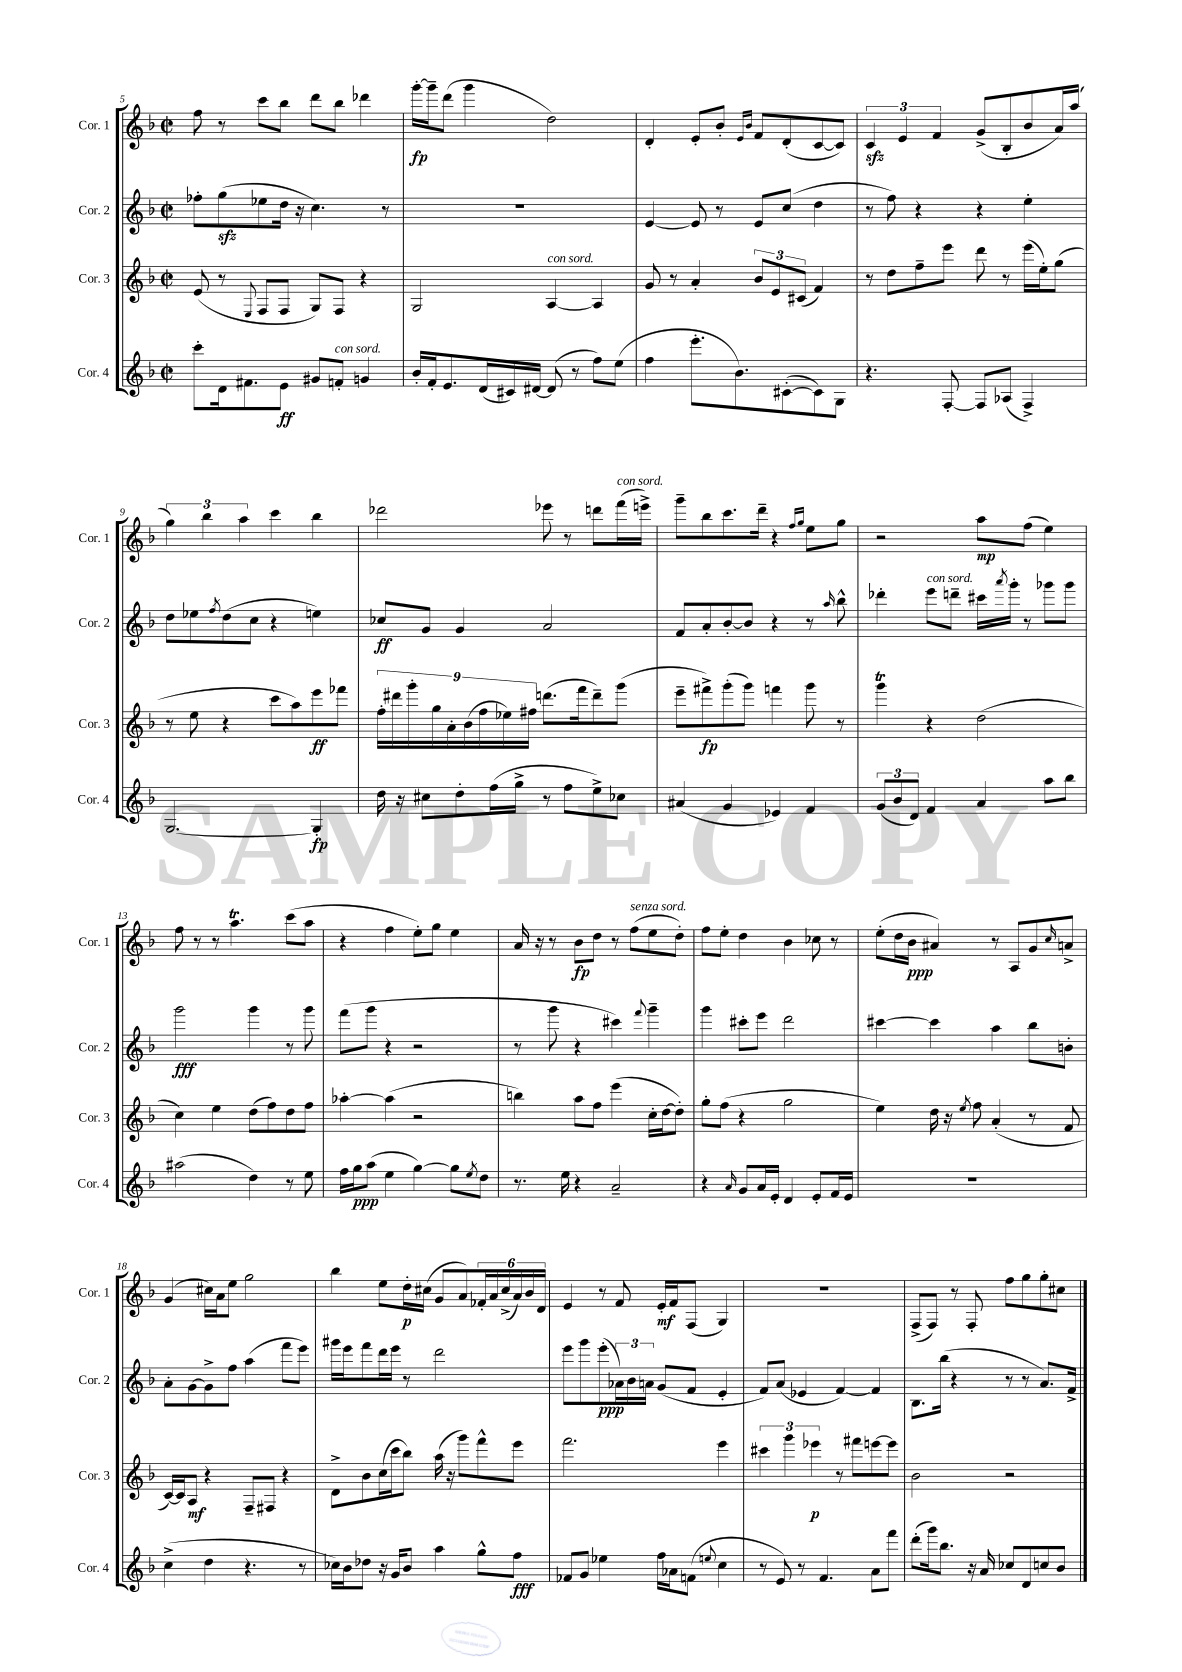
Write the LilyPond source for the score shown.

<<
\new StaffGroup <<
\new Staff = "s0" \with { instrumentName = "Cor. 1" shortInstrumentName = "Cor. 1" } {
    \clef treble \key f \major \defaultTimeSignature \time 2/2
    f''8 r8 c'''8 bes''8 d'''8 bes''8 des'''4 |
    g'''16~-.\fp g'''16-- d'''8( g'''4 d''2) |
    d'4-. e'8-. bes'8-. \grace { e'16 bes'16 } f'8 d'8-.( c'8~ c'8) |
    \tuplet 3/2 { c'4\sfz e'4 f'4 } g'8->( bes8-. bes'8 a'16) a''16( |
    \tuplet 3/2 { g''4) bes''4 a''4 } c'''4 bes''4 |
    des'''2 ees'''8 r8 d'''8 f'''16^\markup { \italic "con sord." }( e'''16->) |
    g'''8-- bes''8 c'''8. d'''16-- r4 \grace { f''16 g''16 } e''8 g''8 |
    r2 a''8\mp f''8( e''4) |
    f''8 r8 r8 a''4.\trill c'''8( a''8 |
    r4 f''4 e''8-.) g''8 e''4 |
    a'16 r16 r8 bes'8\fp d''8 r8 f''8^\markup { \italic "senza sord." }( e''8 d''8-.) |
    f''8 e''8-. d''4 bes'4 ces''8 r8 |
    e''8-.( d''16 bes'16\ppp ais'4) r8 a8 g'8 \grace { c''16 } a'8-> |
    g'4( cis''16) a'16 e''8 g''2 |
    bes''4 e''8 d''16-.\p cis''16( g'8 a'8) \tuplet 6/4 { fes'16-. a'16 cis''16->( a'16) bes'16 d'16 } |
    e'4 r8 f'8 e'16-.\mf f'16 f8( g4) |
    R1 |
    f8->( f8) r8 f8-. f''8 g''8 g''8-. cis''8 \bar "|." |
}
\new Staff = "s1" \with { instrumentName = "Cor. 2" shortInstrumentName = "Cor. 2" } {
    \clef treble \key f \major \defaultTimeSignature \time 2/2
    fes''8-. g''8\sfz( ees''8 d''16 r16 c''4.) r8 |
    R1 |
    e'4~ e'8 r8 e'8 c''8( d''4 |
    r8 f''8) r4 r4 e''4-. |
    d''8 ees''8 \acciaccatura { f''8 } d''8( c''8 r4 e''4) |
    ces''8\ff g'8 g'4 a'2 |
    f'8 a'8-. bes'8~-. bes'8 r4 r8 \grace { a''16 } bes''8-^ |
    des'''4-. e'''8^\markup { \italic "con sord." } d'''8-- cis'''16 \acciaccatura { a'''8 } g'''16-. r8 ges'''8 ges'''8 |
    g'''2\fff g'''4 r8 g'''8 |
    f'''8( g'''8 r4 r2 |
    r8 g'''8 r4 cis'''4) \appoggiatura { f'''8 } g'''4-- |
    g'''4 cis'''8-. e'''8 d'''2 |
    cis'''4~ cis'''4 a''4 bes''8 b'8-. |
    a'8-. g'8~ g'8-> f''8 a''4( f'''8 e'''8) |
    gis'''16 e'''16 f'''8 d'''16 e'''16 r8 d'''2 |
    e'''8 g'''8 e'''8-.\ppp( \tuplet 3/2 { aes'16) bes'16 a'16 } g'8( f'8 e'4-. |
    f'8) a'8( ees'4 f'4~) f'4 |
    bes8. bes''16( r4 r8 r8 a'8.) f'16-> \bar "|." |
}
\new Staff = "s2" \with { instrumentName = "Cor. 3" shortInstrumentName = "Cor. 3" } {
    \clef treble \key f \major \defaultTimeSignature \time 2/2
    e'8( r8 \appoggiatura { e8 } f8 f8 g8) f8 r4 |
    g2 a4~^\markup { \italic "con sord." } a4 |
    g'8 r8 a'4-. \tuplet 3/2 { bes'8 e'8 cis'8( } f'4) |
    r8 d''8 f''8-- e'''8 d'''8 r8 e'''16( e''16-.) g''8( |
    r8 e''8 r4 c'''8 a''8) e'''8\ff fes'''8 |
    \tuplet 9/8 { f''16-. dis'''16 g'''16-. g''16 a'16-. bes'16( f''16 ees''16) fis''16 } d'''8.( f'''16 d'''8--) g'''8( |
    e'''8-- fis'''8->\fp) g'''8-.( g'''8) f'''4 g'''8 r8 |
    g'''4\trill r4 d''2( |
    c''4) e''4 d''8( f''8) d''8 f''8 |
    aes''4~-. aes''4( r2 |
    b''4) a''8 f''8 e'''4( c''16-. d''16~ d''8-.) |
    g''8-. f''8( r4 g''2 |
    e''4) d''16 r16 \acciaccatura { e''8 } f''8 a'4-.( r8 f'8 |
    c'16~) c'16 a8\mf r4 f8-- fis8 r4 |
    d'8-> bes'8 c''16( c'''16 bes''8) a''16( r16 g'''8) f'''8-^ e'''8 |
    f'''2. e'''4 |
    \tuplet 3/2 { cis'''4 g'''4 ees'''4\p } r8 fis'''8 e'''8~ e'''8 |
    bes'2 r2 \bar "|." |
}
\new Staff = "s3" \with { instrumentName = "Cor. 4" shortInstrumentName = "Cor. 4" } {
    \clef treble \key f \major \defaultTimeSignature \time 2/2
    c'''8-. d'16 fis'8. e'8\ff gis'8 f'8-.^\markup { \italic "con sord." } g'4 |
    bes'16-. f'16-. e'8. d'16( cis'16) dis'16~ dis'8( r8 f''8) e''8( |
    f''4 e'''8.-. bes'8.) cis'8~-.( cis'8) g8 |
    r4. f8~-. f8 aes8( f4->) |
    g2.~ g4-.\fp |
    d''16 r16 cis''8 d''8-. f''16( g''16-> r8 f''8 e''8->) ces''8 |
    ais'4( g'4 ees'4) f'4 |
    \tuplet 3/2 { g'8( bes'8 d'8) } f'4 a'4 a''8 bes''8 |
    ais''2( d''4) r8 e''8 |
    f''16 g''16\ppp a''8( e''4 g''4~) g''8 \acciaccatura { e''8 } d''8 |
    r8. e''16 r4 a'2-- |
    r4 \grace { a'16 } g'8 a'16 e'16-. d'4 e'8-. f'16 e'16 |
    R1 |
    c''4->( d''4 r4. r8 |
    ces''16) bes'16 des''8 r16 g'16 bes'8 a''4 g''8-^ f''8\fff |
    fes'8 g'8 ees''4 f''16 aes'16 f'8( \appoggiatura { e''8 } c''4 |
    r8 e'8) r8 f'4. a'8 f'''8 |
    d'''8-.( g'''16) bes''8. r16 a'16 ces''8 d'8 c''8 bes'8 \bar "|." |
}
>>
>>
\layout { \context { \Score currentBarNumber = #5 } }
